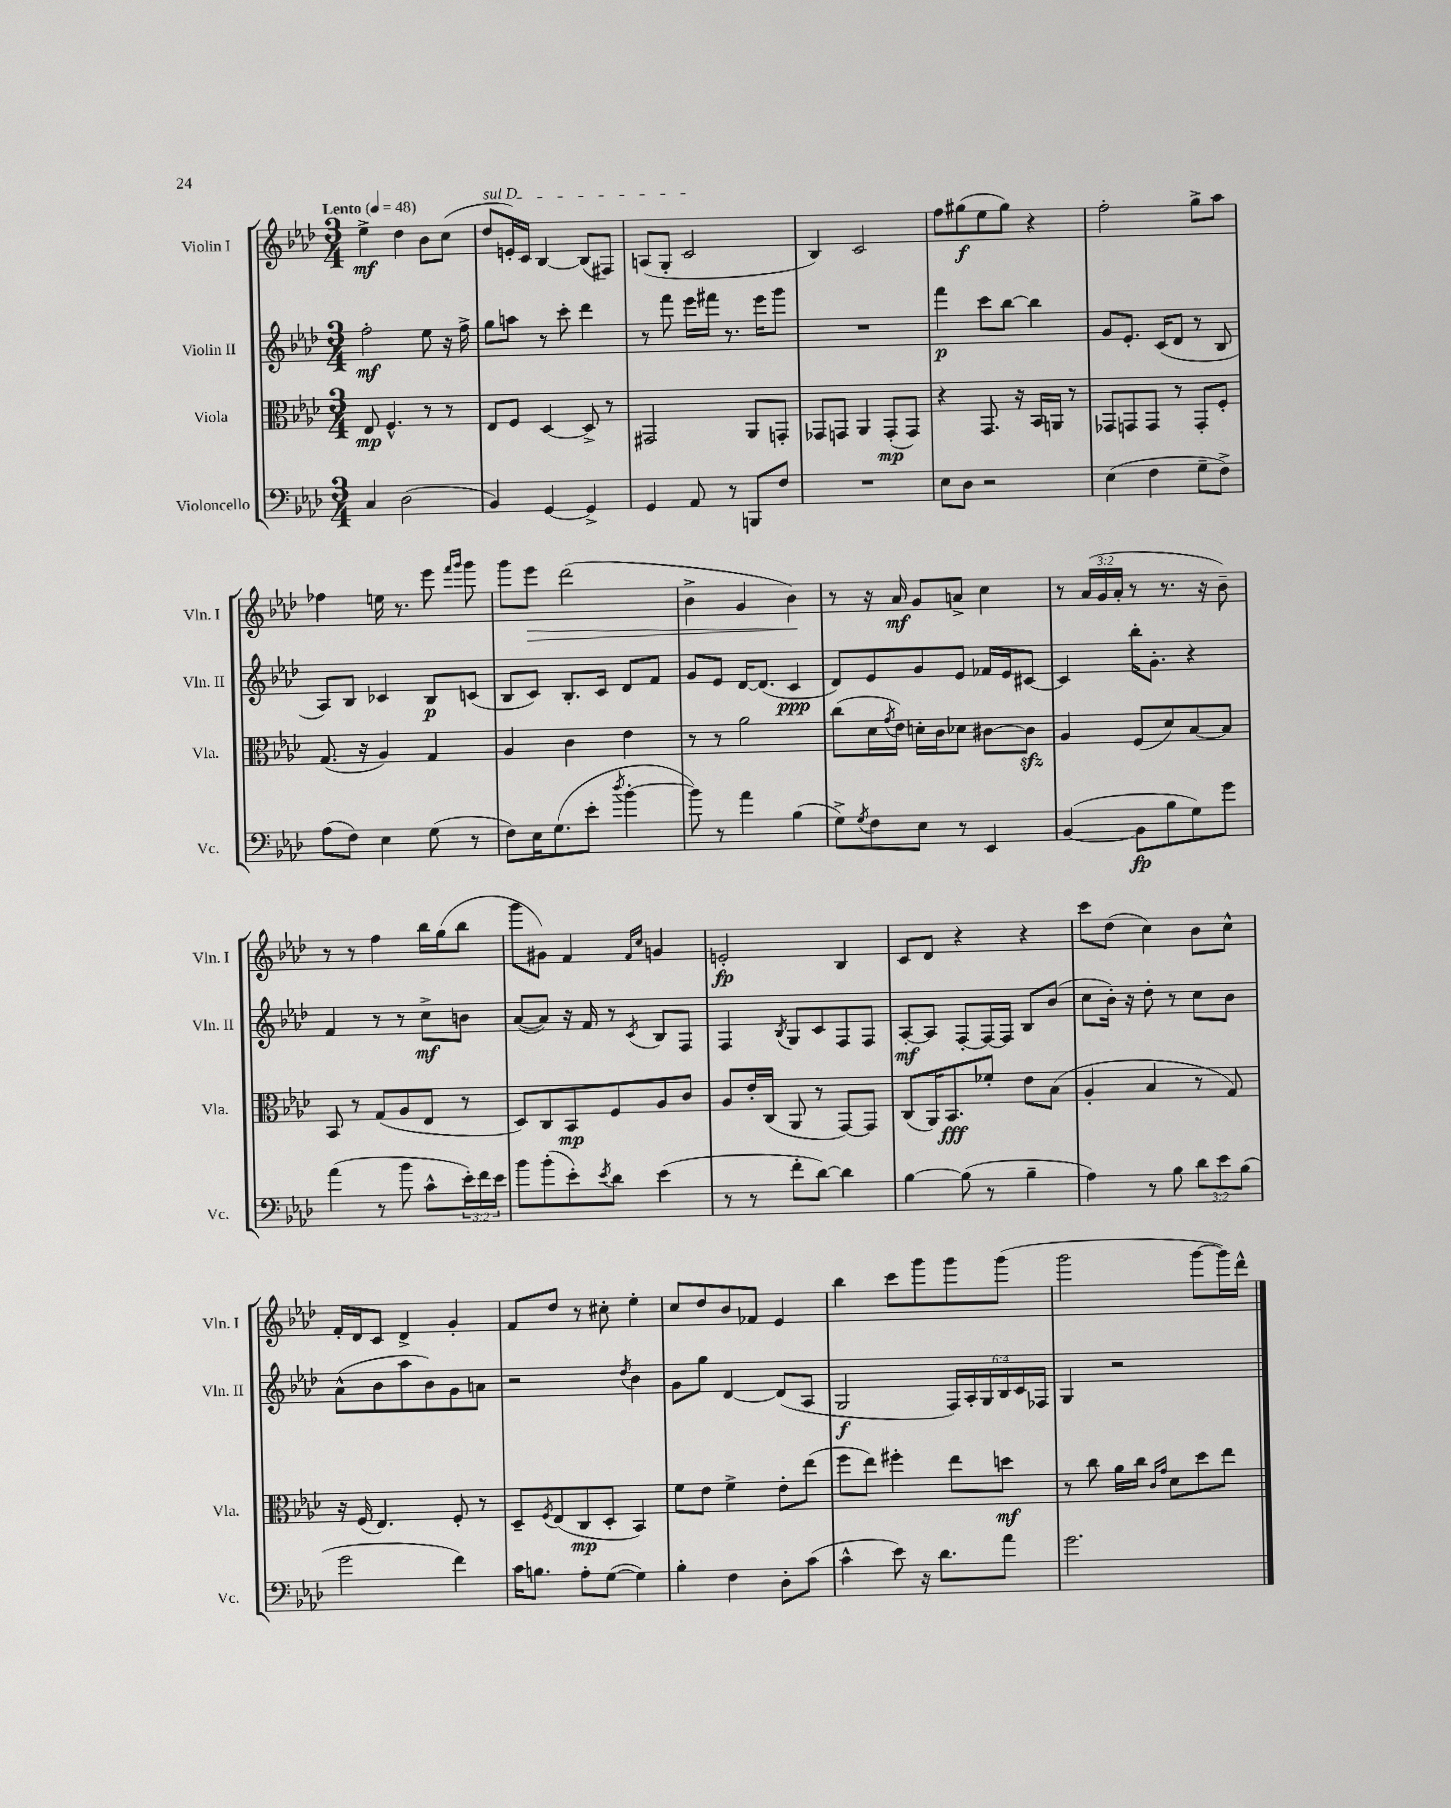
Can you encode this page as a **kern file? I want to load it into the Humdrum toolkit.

**kern	**kern	**kern	**kern
*staff4	*staff3	*staff2	*staff1
*clefF4	*clefC3	*clefG2	*clefG2
*k[b-e-a-d-]	*k[b-e-a-d-]	*k[b-e-a-d-]	*k[b-e-a-d-]
*M3/4	*M3/4	*M3/4	*M3/4
*MM48	*MM48	*MM48	*MM48
4C	8E-	2ff'	4ee-^
.	4.F^^	.	.
(2D-	.	.	4dd-
.	8r	8ee-	8b-
.	8r	16r	(8cc
.	.	16ff^	.
=	=	=	=
4BB-)	8E-	8gg	8dd-
.	8F	8aa	16e')
.	.	.	16c
[4GG	[4D-	8r	[4B-
.	.	8ccc'	.
4GG^]	8D-^]	4ddd-	(8B-]
.	8r	.	8F#)
=	=	=	=
4GG	2GG#	8r	(8A
.	.	8fff	8G'
8AA-	.	16eee-	2c
.	.	16fff#	.
8r	.	8.r	.
8BBB	8AA-	.	.
.	.	16eee-	.
8F	8GG'	8ggg	.
=	=	=	=
2.r	8GG-	2.r	4B-)
.	8GG	.	.
.	4AA-	.	2c
.	(8GG'	.	.
.	8GG)	.	.
=	=	=	=
8E-	4r	4fff	8ff
8D-	.	.	(8gg#
2r	8.GG	8ccc	8ee-
.	.	[8bb-	8gg#)
.	16r	.	.
.	16BB-	4bb-]	4r
.	16AA	.	.
.	8r	.	.
=	=	=	=
(4E-	8GG-	8g	2ff'
.	8GG	8.e-'	.
4F	8GG	.	.
.	.	(16c	.
.	8r	8d-	.
8G~	8GG'	8r	8gg^
8F^)	8F'	8B-	8aa-
=	=	=	=
(8A-	(8.G	8A-)	4ff-
8F)	.	8B-	.
.	16r	.	.
4E-	4A-)	4c-	16ee
.	.	.	8.r
(8G	4G	8B-	8eee-
.	.	.	16qqfff
.	.	.	16qqggg
8r	.	(8c	8ggg
=	=	=	=
8F)	4A-	8B-	8ggg
16E-	.	8c)	8eee-
(8.G	.	.	.
.	4c	8.B-'	(2ddd-
8e-'	.	.	.
.	.	16c	.
8qdd-	.	.	.
[4b-'	4e-	8d-	.
.	.	8f	.
=	=	=	=
8b-])	8r	8g	4b-^
8r	8r	8e-	.
4a-	2a-	[16d-	4g
.	.	(8.d-]	.
(4B-	.	4c	4b-)
=	=	=	=
8G^)	(8cc	8d-)	8r
8qG	.	.	.
8F	16d-	8e-	16r
.	8qg	.	.
.	16e-)	.	16a-
8E-	16d'	8g	8g
.	16c	.	.
8r	8d-	8e-	8a^
4EE-	[8c#	16f-	4cc
.	.	16e-	.
.	8c#]	[8c#	.
=	=	=	=
([4BB-	4A-	4c#]	8r
.	.	.	(24a-
.	.	.	24g
.	.	.	24a-'
8BB-]	(8F	16bb-'	8r
.	.	8.g'	.
8B-	8d-)	.	8.r
8G)	[8B-	4r	.
.	.	.	16r
8g	8B-]	.	8b-~)
=	=	=	=
(4a-	8BB-	4f	8r
.	8r	.	8r
8r	(8G	8r	4ff
8b-	8A-	8r	.
8c^^	8E-	8cc^	16bb-
.	.	.	(16gg
24e-')	8r	8b	8bb-
24f	.	.	.
24e-	.	.	.
=	=	=	=
8b-	8D-)	([8a-	8ggg
(8b-'	8C	8a-])	8g#)
8e-')	8BB-	16r	4f
.	.	16f	.
8qe-	.	.	.
8d-	8F	8r	.
.	.	.	16qqf
.	.	8qc	16qqcc
(4e-	8A-	8B-	4g
.	8c	8F	.
=	=	=	=
8r	8A-	4F	2e'
8r	16e-'	.	.
.	(16C	.	.
.	.	8qB-	.
8f'	8AA-	8G	.
[8d-)	8r	8c	.
4d-]	[8GG)	8F	4B-
.	8GG]	8F	.
=	=	=	=
[4B-	(8C	[8A-'	8c
.	16AA-)	8A-]	8d-
.	8.BB-	.	.
(8B-]	.	[8F'	4r
8r	8f-'	16F_	.
.	.	16F]	.
4B-~	8e-	8B-	4r
.	(8B-	(8b-	.
=	=	=	=
4A-)	4A-'	8cc	8ccc
.	.	16b-')	(8dd-
.	.	16r	.
8r	4B-	8dd-'	4cc)
8B-	.	8r	.
12d-	8r	8cc	8b-
12e-	.	.	.
.	8G)	8b-	8cc^^
(12B-	.	.	.
=	=	=	=
2g	16r	(8a-^^	16f'
.	(16F	.	16d-
.	4.E-)	8b-	8c
.	.	8aa-	4d-^
.	.	8b-)	.
4f)	8F'	8g	4g'
.	8r	8a	.
=	=	=	=
16c	8D-~	2r	8f
8.B	.	.	.
.	8qF	.	.
.	(8E-	.	8dd-
8A-'	8C	.	8r
([8G	8D-'	.	8cc#'
.	.	8qdd-	.
4G])	4BB-)	4b-	4ee-'
=	=	=	=
4B-'	8f	8g	8cc
.	8e-	8gg	8dd-
4F	4f^	[4d-	8b-
.	.	.	8f-
8D-'	8e-'	(8d-]	4e-
(8c	(8ee-	8A-	.
=	=	=	=
4c^^	8ff	2G	4bb-
.	8ee-)	.	.
8e-)	4ff#'	.	8ccc
16r	.	.	8ggg
8.d-	.	.	.
.	8ee-	24F)	8ggg
.	.	24A-'	.
.	.	24G	.
8a-	8dd	24B-	(8ggg
.	.	24c	.
.	.	24F-	.
=	=	=	=
2.g	8r	4G	2ggg
.	8cc	.	.
.	16a-	2r	.
.	16cc	.	.
.	16qqc	.	.
.	16qqg	.	.
.	8d-	.	.
.	8dd-	.	[8ggg
.	8ee-	.	16ggg])
.	.	.	16ddd-^^
==	==	==	==
*-	*-	*-	*-
